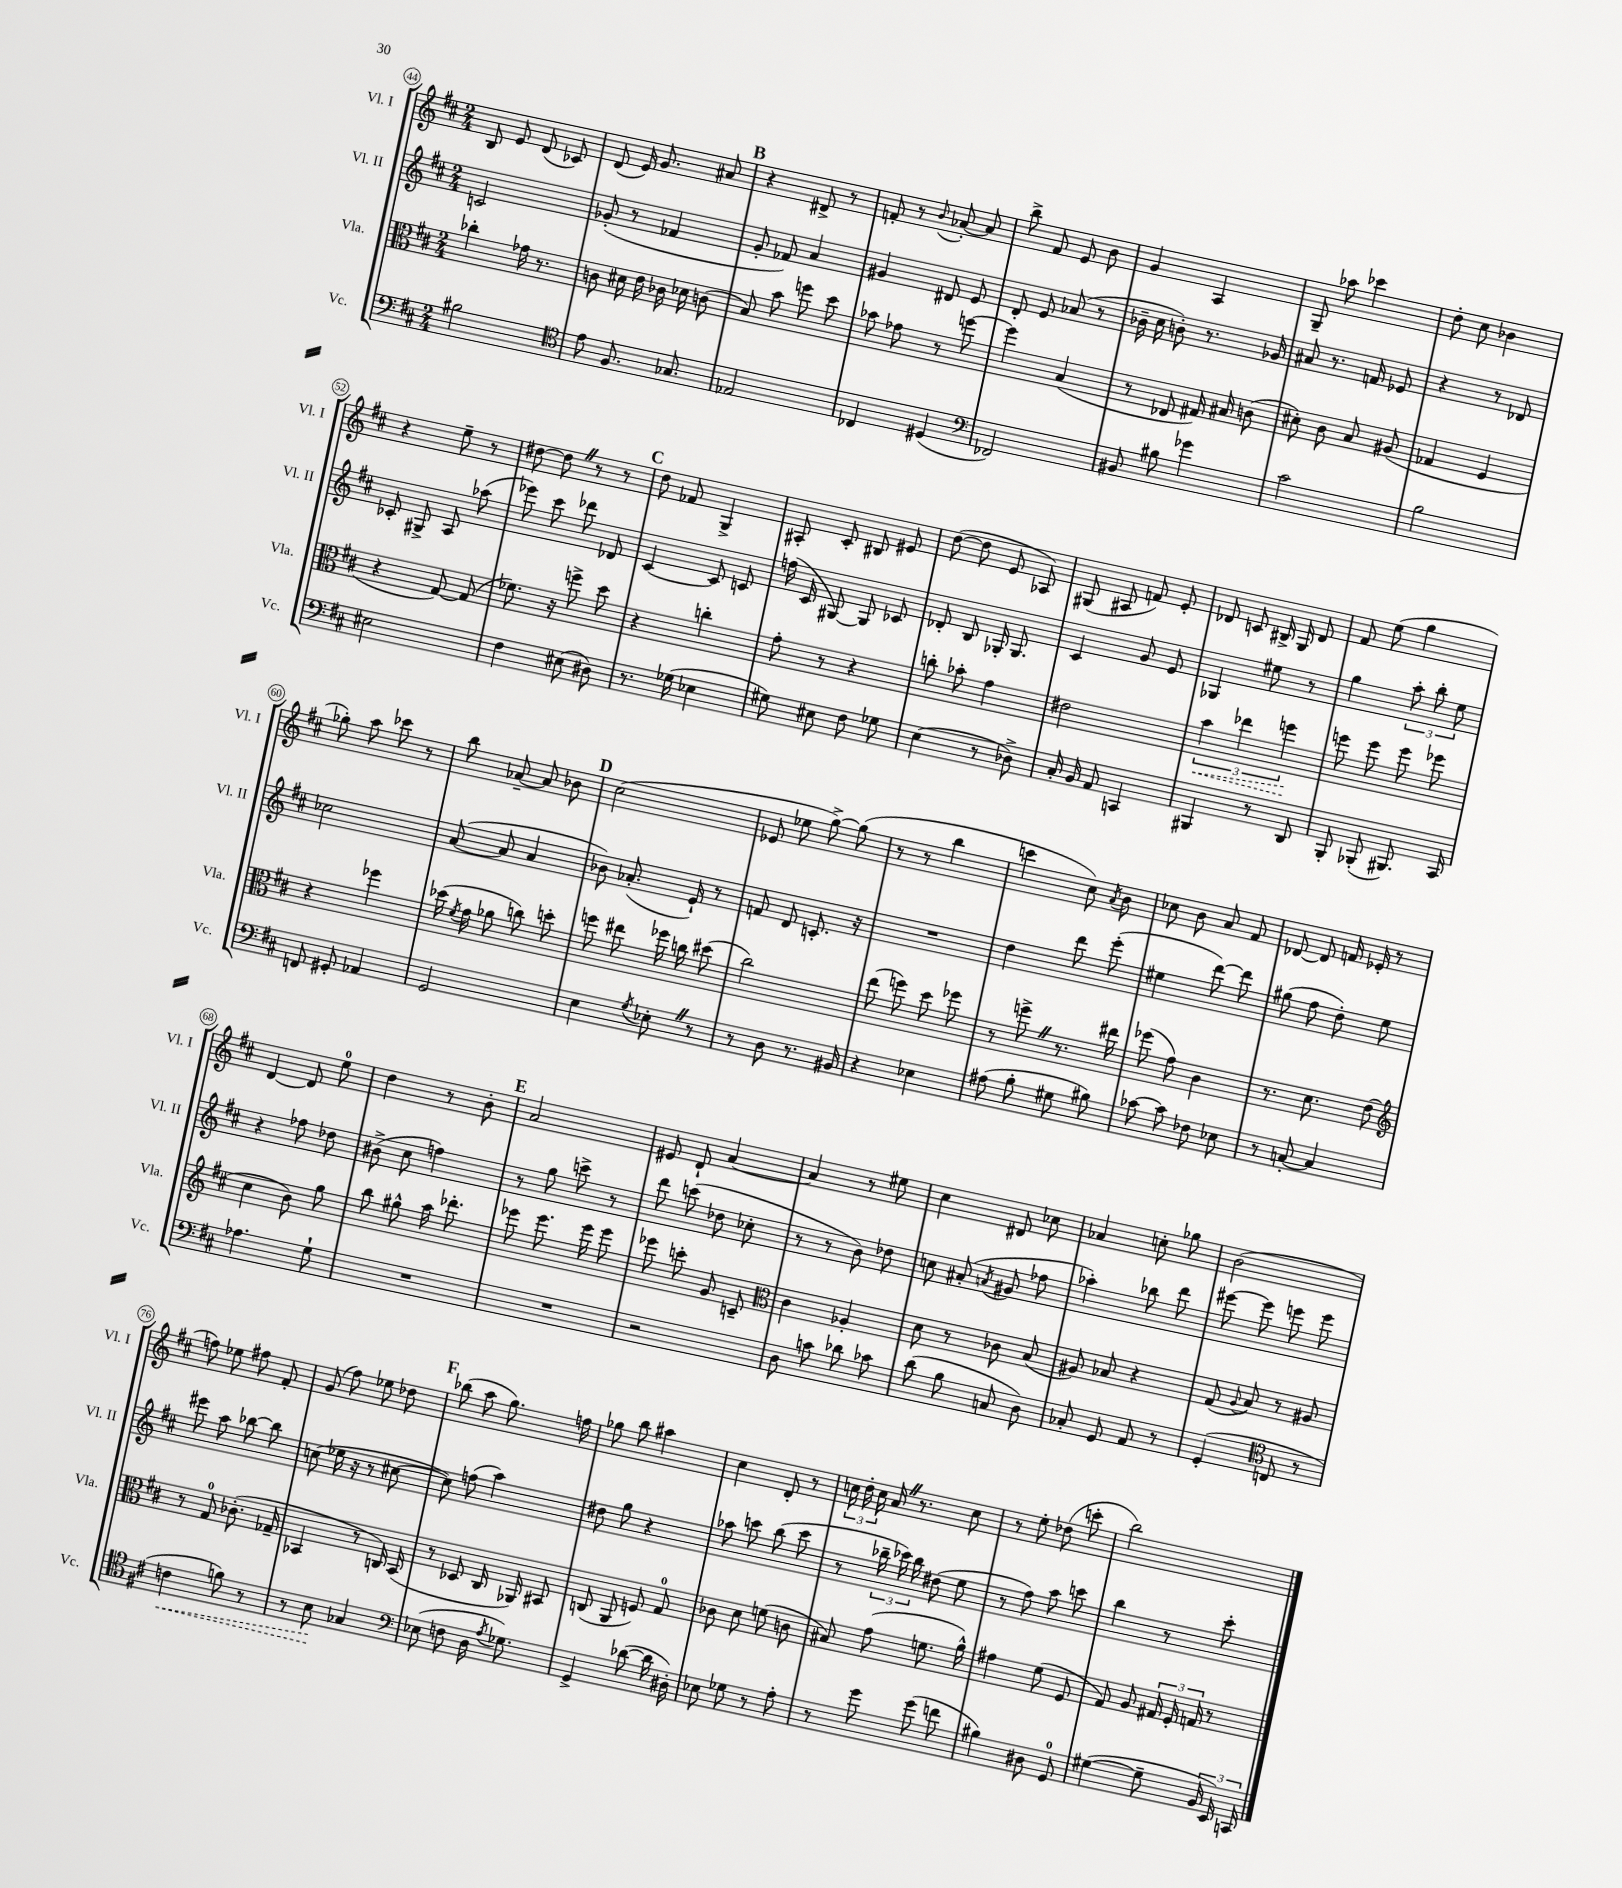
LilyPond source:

<<
\new StaffGroup <<
\new Staff = "s0" \with { instrumentName = "Vl. I" shortInstrumentName = "Vl. I" } {
    \clef treble \key d \major \numericTimeSignature \time 2/4
    \autoBeamOff b8 e'8 d'8( ces'8) |
    d'8( e'16) g'8. ais'8 |
    \mark \markup { \bold "B" } r4 dis'8-> r8 |
    f'8-. r8 \appoggiatura { b'8 } aes'8~-. aes'8 |
    b''8-> fis'8 e'8 b'8 |
    g'4 a4 |
    g8-- aes''8 ces'''4 |
    d''8-. cis''8 bes'4 |
    r4 e''8-- r8 |
    dis''8~ dis''8 \once \override BreathingSign.text = \markup { \musicglyph "scripts.caesura.straight" } \breathe r8 r8 |
    \mark \markup { \bold "C" } d''8 fes'8 g4-> |
    ais8-. cis'8-. bis8 eis'8 |
    d''8~( d''8 e'8 aes8) |
    gis8( ais8 f'8) e'8-. |
    des'8 c'8 bis16-> g16 des'8 |
    fis'8 e''8( g''4 |
    ges''8-.) a''8 ces'''8 r8 |
    b''8 aes'8~-- aes'8 bes'8 |
    \mark \markup { \bold "D" } cis''2( |
    ees'8 ees''8 g''8~->) g''8( |
    r8 r8 b''4 |
    c'''4 cis''8) \acciaccatura { a'8 } b'8 |
    ces''8 b'8 a'8 fis'8 |
    des'8~ des'8 f'16 ees'16-. r8 |
    d'4~ d'8 e''8-0 |
    d''4 r8 b'8-. |
    \mark \markup { \bold "E" } a'2 |
    eis'8 d'8-! a'4~ |
    a'4 r8 eis''8 |
    cis''4 dis'8 ces''8 |
    aes'4 c''8-. ges''8 |
    b'2( |
    f''8) ees''8 fis''8 fis'8-. |
    g'8( fis''8) ees''8 des''8 |
    \mark \markup { \bold "F" } bes''8( a''8 g''8.) f''16 |
    ges''8 b''8 ais''4 |
    cis''4 d'8-. r8 |
    \tuplet 3/2 { c''16 d''16-. c''16 } a'16 \once \override BreathingSign.text = \markup { \musicglyph "scripts.caesura.straight" } \breathe r8. c''8 |
    r8 e''8-. des''8( c'''8-. |
    b''2) \bar "|." |
}
\new Staff = "s1" \with { instrumentName = "Vl. II" shortInstrumentName = "Vl. II" } {
    \clef treble \key d \major \numericTimeSignature \time 2/4
    \autoBeamOff c'2 |
    ges'8-.( r8 fes'4 |
    \mark \markup { \bold "B" } g'8-. fes'8) a'4 |
    gis'4 dis'8 e'8 |
    d'8-. e'8 aes'8( r8 |
    bes'16-- cis''16 b'8-.) r8. ges'16 |
    ais'8 r8. f'16 ees'8 |
    r4 r8 des'8 |
    ces'8-. gis8-> a8 aes''8( |
    ees'''8) cis'''8 des'''8 des'8 |
    \mark \markup { \bold "C" } cis'4~ cis'8 c'8 |
    f''16( cis'16 gis8~) gis8 ces'8 |
    des'8-. b8 ges16-. ges8. |
    cis'4 g'8 e'8 |
    ges4 eis''8 r8 |
    g''4 \tuplet 3/2 { a''8-. b''8-. e''8 } |
    ces''2 |
    a'8~( a'8 a'4 |
    \mark \markup { \bold "D" } bes'8) aes'8.-.( e'16-!) r8 |
    f'8 d'8 c'8.-. r16 |
    R2 |
    d''4 d'''8 e'''8-.( |
    eis''4 d'''8~) d'''8 |
    gis''8( fis''8 d''8-.) e''8 |
    r4 fes''8 des''8 |
    bis'8->( cis''8 f''4) |
    \mark \markup { \bold "E" } r8 g''8 c'''8-> r8 |
    d'''8 c'''8( des''8 ces''8-. |
    r8 r8 b'8) des''8 |
    c''8 ais'8-.( \acciaccatura { a'8 } gis'8 fes''8 |
    aes''4-.) bes''8 d'''8 |
    eis'''8~ eis'''8 e'''8 e'''8 |
    eis'''8 a''8 bes''8~ bes''8 |
    c''8( ees''16 r16 r8 cis''8~ |
    \mark \markup { \bold "F" } cis''8) f''8( a''4) |
    dis''8 g''8 r4 |
    aes''8 c'''8 b''8( c'''8 |
    r8 \tuplet 3/2 { bes''16-- ces'''16) bes''16 } dis''8( e''8 |
    r8 fis''8) a''8 c'''8 |
    b''4 r8 cis'''8-. \bar "|." |
}
\new Staff = "s2" \with { instrumentName = "Vla." shortInstrumentName = "Vla." } {
    \clef alto \key d \major \numericTimeSignature \time 2/4
    \autoBeamOff ces''4-. ges'16 r8. |
    c'8 dis'16 e'16 ces'16 des'16 c'8( |
    \mark \markup { \bold "B" } b8) b'8 f''8 d''8 |
    bes'8 ges'8 r8 f''8~ |
    f''4 b4( |
    r8 ees8 gis16) bis16 c'8( |
    dis'8-.) cis'8 b8 ais8( |
    ges4 fis4 |
    r4 g8~) g8( |
    fes'8.) r16 f''8-> d''8 |
    \mark \markup { \bold "C" } r4 c''4-. |
    g'8-. r8 r4 |
    c''8-. bes'8-. g'4 |
    eis'2 |
    \tuplet 3/2 { \once \override Hairpin.style = #'dashed-line b'4\< ees''4 f''4\! } |
    f''8 f''8 f''8 fes''8 |
    r4 fes''4 |
    des''16( \acciaccatura { fis'8 } g'16 aes'8 c''8) d''8-. |
    \mark \markup { \bold "D" } f''8 eis''8 fes''16 c''16 dis''8( |
    cis''2) |
    e''8( f''8) d''8 fes''8 |
    r8 f''8-> \once \override BreathingSign.text = \markup { \musicglyph "scripts.caesura.straight" } \breathe r8. eis''16 |
    fes''8( g'8) cis'4 |
    r8. d'8. e'8( |
    \clef treble cis''4 b'8) g''8 |
    b''8 gis''8-^ a''16 des'''8.-. |
    \mark \markup { \bold "E" } ees'''8 ees'''8. ees'''16 ees'''8 |
    ees'''8 c'''8-. g'8 c'8-- |
    \clef alto cis'4 aes4-. |
    d'8 r8 ces'8 b8( |
    ais8) bes8 r4 |
    g8( \appoggiatura { a8 } b8) r8 ais8 |
    r8 g8-0 ces'8.-.( ges16-- |
    bes,4 r8 c16) bes,16( |
    \mark \markup { \bold "F" } r8 des8 cis16 aes,16) bis,8 |
    c8( a,8 f8) g8-0 |
    ces'8 d'8 f'8( c'8 |
    bis8) g'8( f'8. a'16-^) |
    gis'4 fis'8( fis8 |
    g8) a8 \tuplet 3/2 { gis16 fis16-. g16 } r8 \bar "|." |
}
\new Staff = "s3" \with { instrumentName = "Vc." shortInstrumentName = "Vc." } {
    \clef bass \key d \major \numericTimeSignature \time 2/4
    \autoBeamOff bis2 |
    \clef tenor e'8 fis8. ges8. |
    \mark \markup { \bold "B" } ees2 |
    ces4 dis4( |
    \clef bass fes,2) |
    bis,8 bis8 ges'4 |
    cis'2 |
    b2 |
    eis2 |
    fis4 eis8( dis8) |
    \mark \markup { \bold "C" } r8. ges16( ees4 |
    gis8) eis8 fis8 ges8 |
    e4( r8 des8->) |
    cis16-. b,16 a,8 c,4 |
    bis,,4 r8 d,8 |
    b,,8-. bes,,8-.( bis,,8.) cis,16 |
    f,8 gis,8-. aes,4 |
    g,2 |
    \mark \markup { \bold "D" } e4 \acciaccatura { g8 } ees8-. \once \override BreathingSign.text = \markup { \musicglyph "scripts.caesura.straight" } \breathe r8 |
    r8 d8 r8. bis,16 |
    r4 ees4 |
    ais8( b8-. gis8 bis8) |
    ces'8~ ces'8 fes8 ees8 |
    r8 c8~-. c4 |
    aes4. g8-! |
    R2 |
    \mark \markup { \bold "E" } R2 |
    r2 |
    d8 c'8 des'8 ces'8 |
    d'8( b8 c8 d8) |
    ces8-. g,8 a,8 r8 |
    g,4-.( \clef tenor c8 r8 |
    \once \override Hairpin.style = #'dashed-line c'4\< f'8) r8 |
    r8 b8\! ges4 |
    \mark \markup { \bold "F" } \clef bass ees8( f8 d16 \acciaccatura { a8 } ges8.) |
    g,4-> des'8~( des'16 dis16-.) |
    ees8 ges8 r8 a8-. |
    r8 g'8 g'8( f'8 |
    bis4) dis8 g,8-0 |
    gis4~( gis8-- \tuplet 3/2 { b,16 e,16) c,16 } \bar "|." |
}
>>
>>
\layout { \context { \Score currentBarNumber = #44 \override BarNumber.stencil = #(make-stencil-circler 0.1 0.3 ly:text-interface::print) } }
